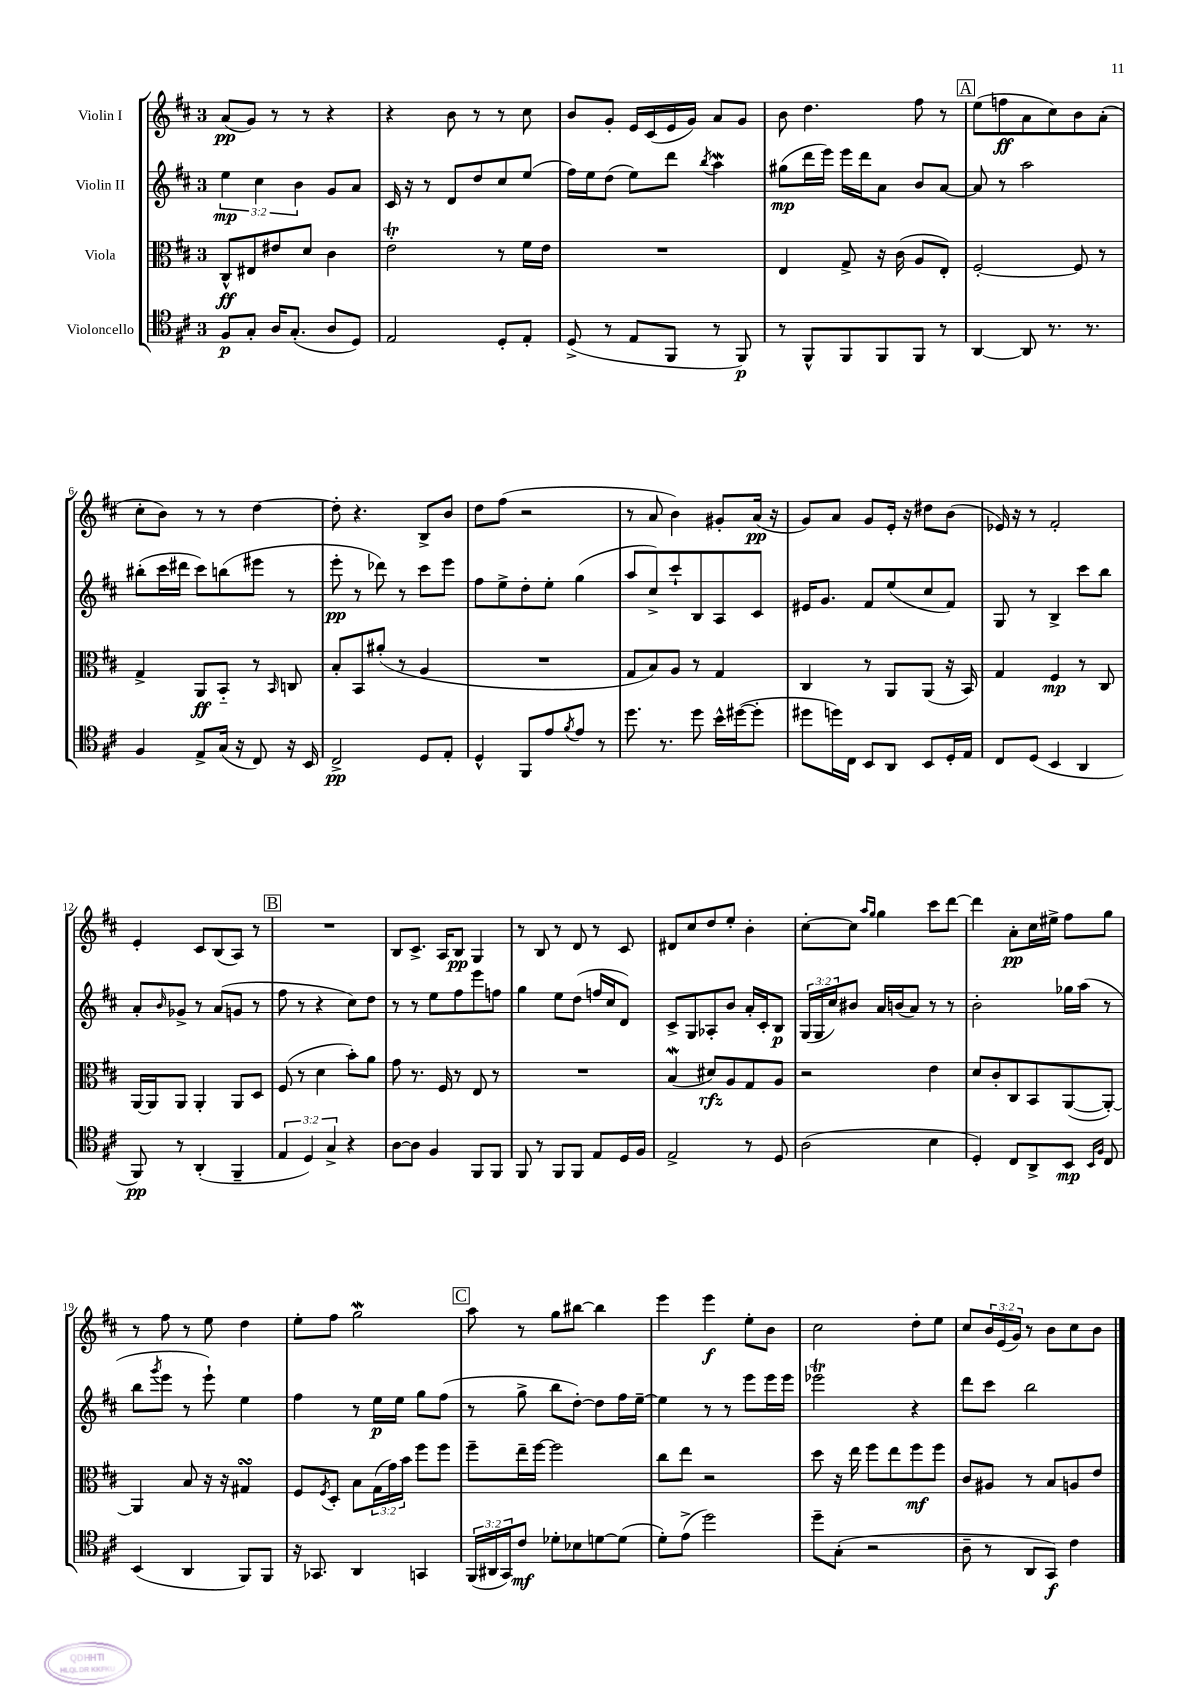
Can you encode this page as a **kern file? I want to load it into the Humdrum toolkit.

**kern	**kern	**kern	**kern
*staff4	*staff3	*staff2	*staff1
*clefC4	*clefC3	*clefG2	*clefG2
*k[f#c#]	*k[f#c#]	*k[f#c#]	*k[f#c#]
*M3/4	*M3/4	*M3/4	*M3/4
8F#	8C#^^	6ee	(8a
8G'	8E#	.	8g)
.	.	6cc#	.
16A	8e#	.	8r
(8.G'	.	.	.
.	.	6b	.
.	8d	.	8r
8A	4c#	8g	4r
8D)	.	8a	.
=	=	=	=
2E	2e'	16c#	4r
.	.	16r	.
.	.	8r	.
.	.	8d	8b
.	.	8dd	8r
8D'	8r	8cc#	8r
8E'	16f#	(8ee	8cc#
.	16e	.	.
=	=	=	=
(8D^	2.r	16ff#)	8b
.	.	16ee	.
8r	.	(8dd	8g'
8E	.	8ee)	16e
.	.	.	(16c#
8FF#	.	8ddd	16e
.	.	.	16g)
.	.	8qbb	.
8r	.	4aa	8a
8FF#)	.	.	8g
=	=	=	=
8r	4E	(8gg#	8b
8FF#^^	.	16ddd	4.dd
.	.	16eee)	.
8FF#	8G^	16eee	.
.	.	16ddd	.
8FF#	16r	8a	.
.	(16c#	.	.
8FF#	8A	8b	8ff#
8r	8E')	[8a	8r
=	=	=	=
[4AA	[2F#'	8a]	(8ee
.	.	8r	8ff
8AA]	.	2aa	8a
8.r	.	.	8cc#)
.	8F#]	.	8b
8.r	.	.	.
.	8r	.	(8a'
=	=	=	=
4F#	4G^	(8bb#'	8cc#'
.	.	16ccc#	8b)
.	.	16ddd#	.
8E^	8AA	8ccc#)	8r
(16G	8BB'~	(8bb	8r
16r	.	.	.
8C#)	8r	8eee#	[4dd
.	16qqBB	.	.
16r	8C	8r	.
16BB	.	.	.
=	=	=	=
2C#^	8B'	8eee'	8dd']
.	8BB	8r	4.r
.	(8a#'	8ddd-)	.
.	8r	8r	.
8D	4A	8ccc#	8B^
8E'	.	8eee	8b
=	=	=	=
4D^^	2.r	8ff#	8dd
.	.	8ee^	(8ff#
8FF#	.	8dd'	2r
8e	.	8ee'	.
8qf#	.	.	.
8e	.	(4gg	.
8r	.	.	.
=	=	=	=
8.dd	8G	8aa	8r
.	8B)	8cc#^)	8a
8.r	.	.	.
.	8A	8ccc#`	4b)
8dd	8r	8B	.
16b^^	4G	8A	8g#'
([16dd#	.	.	.
8dd#']	.	8c#	(16a
.	.	.	16r
=	=	=	=
8dd#	4C#	16e#	8g)
.	.	8.g	.
16dd)	.	.	8a
16C#	.	.	.
8BB	8r	8f#	8g
8AA	8AA	(8ee	16e'
.	.	.	16r
8BB	(8AA	8cc#	8dd#
16D'	16r	8f#)	(8b
16E	16BB)	.	.
=	=	=	=
8C#	4G	8G	16e-)
.	.	.	16r
(8D	.	8r	8r
4BB	4F#	4B^	2f#'
4AA	8r	8ccc#	.
.	8C#	8bb	.
=	=	=	=
8FF#)	[16AA	8a'	4e'
.	16AA]	.	.
.	.	16qqb	.
8r	8AA	8g-^	.
(4AA'	4AA'	8r	8c#
.	.	(8a	(8B
4FF#~	8AA	8g	8A)
.	8D	8r	8r
=	=	=	=
6E	(8F#	8ff#	2.r
.	8r	8r	.
6D)	.	.	.
.	4d	4r	.
6G^	.	.	.
4r	8b')	8cc#)	.
.	8a	8dd	.
=	=	=	=
[8A	8g	8r	8B
8A]	8.r	8r	8.c#^
4F#	.	8ee	.
.	16F#	.	16A
.	8r	8ff#	8B
8FF#	8E	8eee	4G
8FF#	8r	8ff	.
=	=	=	=
8FF#	2.r	4gg	8r
8r	.	.	8B
8FF#	.	8ee	8r
8FF#	.	(8dd	8d
8E	.	16ff	8r
.	.	16cc#	.
16D	.	8d)	8c#
16F#	.	.	.
=	=	=	=
2E^	(4B	8c#^	8d#
.	.	8G	8cc#
.	8d#)	8A-'	8dd
.	8A	8b	8ee'
8r	8G	16a'	4b'
.	.	16c#'	.
8D	8A	8B	.
=	=	=	=
(2A	2r	(24G	[8cc#'
.	.	24G	.
.	.	24cc#)	.
.	.	8b#	8cc#]
.	.	.	16qqaa
.	.	.	16qqgg
.	.	16a	4gg
.	.	(16b	.
.	.	8a)	.
4B	4e	8r	8ccc#
.	.	8r	[8ddd
=	=	=	=
4D')	8d	2b'	4ddd]
.	8c#'	.	.
8C#	8C#	.	8a'
8AA^	8BB	.	16cc#
.	.	.	16ee#^
8BB	([8AA	16gg-	8ff#
.	.	(16aa	.
16qqBB	.	.	.
16qqF#	.	.	.
8C#	8AA'_)	8r	8gg
=	=	=	=
(4BB	4AA]	8bb	8r
.	.	8qggg	.
.	.	8eee	8ff#
4AA	8B	8r	8r
.	16r	8eee`)	8ee
.	16r	.	.
8FF#)	4G#	4ee	4dd
8FF#	.	.	.
=	=	=	=
16r	8F#	4ff#	8ee'
8.GG-	.	.	.
.	8qF#	.	.
.	8D'	.	8ff#
4AA	8B	8r	2gg
.	(24G	16ee	.
.	24g)	.	.
.	.	16ee	.
.	24b	.	.
4GG	8ff#	8gg	.
.	8ff#	(8ff#	.
=	=	=	=
(24FF#	8ff#~	8r	8aa
24AA#	.	.	.
24GG)	.	.	.
8c#	16ee~	8gg^	8r
.	[16ff#	.	.
8d-'	2ff#]	8bb	8gg
8B-	.	[8dd')	[8bb#
[8d	.	8dd]	4bb#]
(8d]	.	16ff#	.
.	.	[16ee~	.
=	=	=	=
8d')	8cc#	4ee]	4eee
(8e^	8ee	.	.
2dd)	2r	8r	4eee
.	.	8r	.
.	.	8eee	8ee'
.	.	16eee	8b
.	.	16eee	.
=	=	=	=
8dd~	8dd	2eee-	2cc#
(8G'	16r	.	.
.	16ee	.	.
2r	8ff#	.	.
.	8ee	.	.
.	8ff#	4r	8dd'
.	8ff#	.	8ee
=	=	=	=
8A~	8c#	8ddd	8cc#
8r	8A#	8ccc#	24b
.	.	.	(24e
.	.	.	24g)
8AA	8r	2bb	8r
8GG)	8B	.	8b
4c#	8A	.	8cc#
.	8e	.	8b
==	==	==	==
*-	*-	*-	*-
